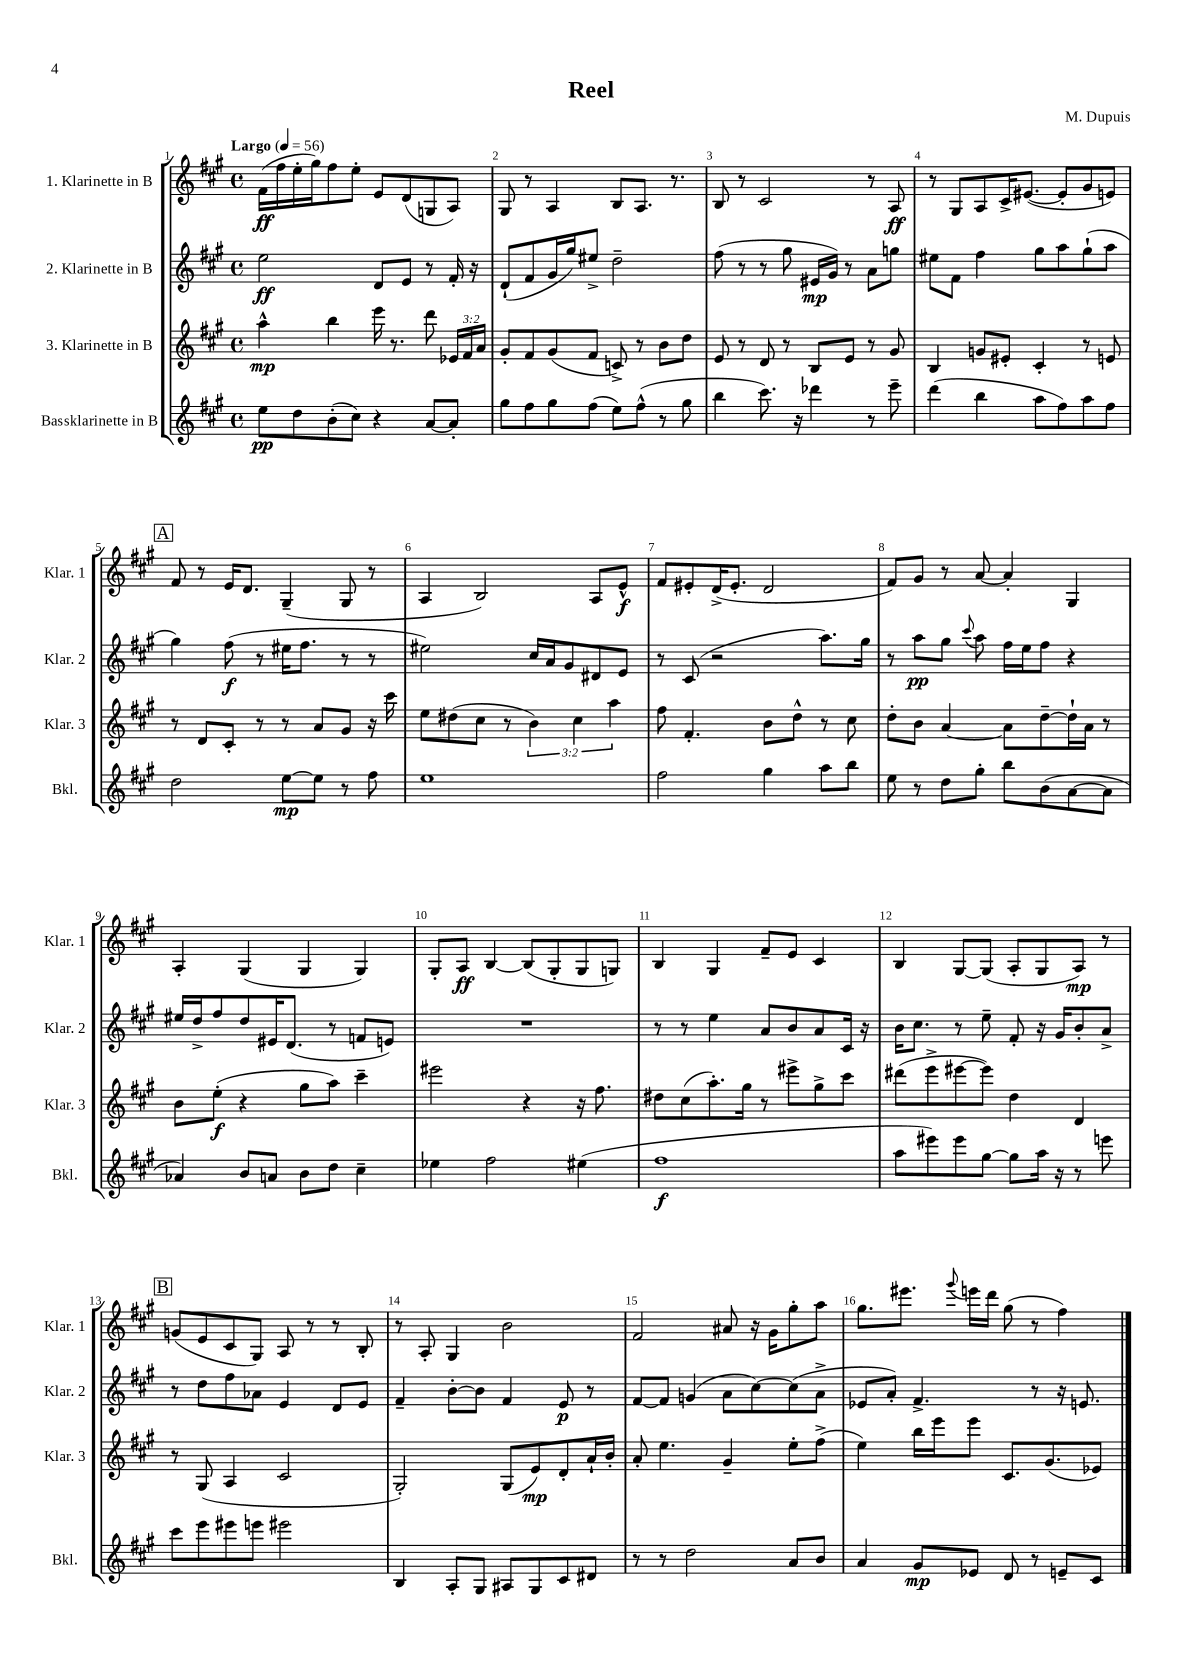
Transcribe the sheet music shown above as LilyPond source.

\header { title = "Reel" composer = "M. Dupuis" }
<<
\new StaffGroup <<
\new Staff = "s0" \with { instrumentName = "1. Klarinette in B" shortInstrumentName = "Klar. 1" } {
    \clef treble \key a \major \defaultTimeSignature \time 4/4 \tempo "Largo" 4 = 56
    \autoBeamOff fis'16[\ff( fis''16 e''16-. gis''16) fis''8 e''8]-. e'8[ d'8( g8 a8]) |
    gis8 r8 a4 b8[ a8.] r8. |
    b8 r8 cis'2 r8 a8\ff |
    r8 gis8[ a8 cis'16-> eis'8.]~( eis'8[-. gis'8 e'8]) |
    \mark \markup { \box "A" } fis'8 r8 e'16[ d'8.] gis4--( gis8 r8 |
    a4 b2) a8[ e'8]-^\f |
    fis'8[ eis'8-. d'16->( eis'8.]-. d'2 |
    fis'8[) gis'8] r8 a'8~ a'4-. gis4 |
    a4-. gis4( gis4 gis4) |
    gis8[-. a8]\ff b4~ b8[( gis8-. gis8 g8]) |
    b4 gis4 fis'8[-- e'8] cis'4 |
    b4 gis8[~ gis8]( a8[-. gis8 a8]\mp) r8 |
    \mark \markup { \box "B" } g'8[( e'8 cis'8 gis8]) a8 r8 r8 b8-. |
    r8 a8-. gis4 b'2 |
    fis'2 ais'8 r16 gis'16[ gis''8-. a''8] |
    gis''8.[ eis'''8.] \appoggiatura { gis'''8 } e'''16[ d'''16] gis''8( r8 fis''4) \bar "|." |
}
\new Staff = "s1" \with { instrumentName = "2. Klarinette in B" shortInstrumentName = "Klar. 2" } {
    \clef treble \key a \major \defaultTimeSignature \time 4/4
    \autoBeamOff e''2\ff d'8[ e'8] r8 fis'16-. r16 |
    d'8[-!( fis'8 gis'16 gis''16) eis''8]-> d''2-- |
    fis''8( r8 r8 gis''8 eis'16[\mp gis'16]) r8 a'8[ g''8] |
    eis''8[ fis'8] fis''4 gis''8[ a''8 gis''8-!( a''8] |
    \mark \markup { \box "A" } gis''4) fis''8\f( r8 eis''16[ fis''8.] r8 r8 |
    eis''2) cis''16[ a'16 gis'8 dis'8 e'8] |
    r8 cis'8( r2 a''8.[) gis''16] |
    r8 a''8[\pp gis''8] \appoggiatura { cis'''8 } a''8 fis''16[ e''16 fis''8] r4 |
    eis''16[ d''16-> fis''8 d''8 eis'16 d'8.]( r8 f'8[ e'8]) |
    R1 |
    r8 r8 e''4 a'8[ b'8 a'8 cis'16] r16 |
    b'16[ cis''8.] r8 e''8-- fis'8-. r16 gis'16[ b'8-. a'8]-> |
    \mark \markup { \box "B" } r8 d''8[ fis''8 aes'8] e'4 d'8[ e'8] |
    fis'4-- b'8[~-. b'8] fis'4 e'8\p r8 |
    fis'8[~ fis'8] g'4( a'8[ cis''8~) cis''8( a'8]-> |
    ees'8[ a'8]-.) fis'4.-> r8 r16 e'8. \bar "|." |
}
\new Staff = "s2" \with { instrumentName = "3. Klarinette in B" shortInstrumentName = "Klar. 3" } {
    \clef treble \key a \major \defaultTimeSignature \time 4/4 \override Staff.TupletNumber.text = #tuplet-number::calc-fraction-text
    \autoBeamOff a''4-^\mp b''4 e'''16 r8. d'''8 \tuplet 3/2 { ees'16[ fis'16 a'16] } |
    gis'8[-. fis'8 gis'8( fis'8] c'8->) r8 b'8[ d''8] |
    e'8 r8 d'8 r8 b8[ e'8] r8 gis'8 |
    b4 g'8[ eis'8]-. cis'4-. r8 e'8 |
    \mark \markup { \box "A" } r8 d'8[ cis'8]-. r8 r8 a'8[ gis'8] r16 cis'''16 |
    e''8[ dis''8( cis''8] r8 \tuplet 3/2 { b'4) cis''4 a''4 } |
    fis''8 fis'4.-. b'8[ d''8]-^ r8 cis''8 |
    d''8[-. b'8] a'4~ a'8[ d''8~-- d''16-! a'16] r8 |
    b'8[ e''8]-.\f( r4 gis''8[ a''8]) cis'''4-- |
    eis'''2 r4 r16 fis''8. |
    dis''8[ cis''8( a''8.-.) gis''16] r8 eis'''8[-> gis''8-> cis'''8] |
    dis'''8[( e'''8-> eis'''8~ eis'''8]) d''4 d'4 |
    \mark \markup { \box "B" } r8 gis8( a4 cis'2 |
    gis2-.) gis8[( e'8\mp) d'8-. a'16-! b'16]-. |
    a'8-. e''4. gis'4-- e''8[-. fis''8]->( |
    e''4) b''16[ e'''16 e'''8] cis'8.[ gis'8.( ees'8]) \bar "|." |
}
\new Staff = "s3" \with { instrumentName = "Bassklarinette in B" shortInstrumentName = "Bkl." } {
    \clef treble \key a \major \defaultTimeSignature \time 4/4
    \autoBeamOff e''8[\pp d''8 b'8-.( cis''8]) r4 a'8[~ a'8]-. |
    gis''8[ fis''8 gis''8 fis''8]( e''8[) fis''8]-^( r8 gis''8 |
    b''4 cis'''8.) r16 des'''4 r8 e'''8-- |
    d'''4( b''4 a''8[ fis''8) a''8 fis''8] |
    \mark \markup { \box "A" } d''2 e''8[~\mp e''8] r8 fis''8 |
    e''1 |
    fis''2 gis''4 a''8[ b''8] |
    e''8 r8 d''8[ gis''8]-. b''8[ b'8( a'8~ a'8] |
    aes'4) b'8[ a'8] b'8[ d''8] cis''4-- |
    ees''4 fis''2 eis''4( |
    fis''1\f |
    a''8[ eis'''8) eis'''8 gis''8]~ gis''8[ a''16] r16 r8 e'''8 |
    \mark \markup { \box "B" } cis'''8[ e'''8 eis'''8 e'''8] eis'''2 |
    b4 a8[-. gis8] ais8[ gis8 cis'8 dis'8] |
    r8 r8 d''2 a'8[ b'8] |
    a'4 gis'8[\mp ees'8] d'8 r8 e'8[-- cis'8] \bar "|." |
}
>>
>>
\layout { \context { \Score \override BarNumber.break-visibility = ##(#f #t #t) barNumberVisibility = #all-bar-numbers-visible } }
